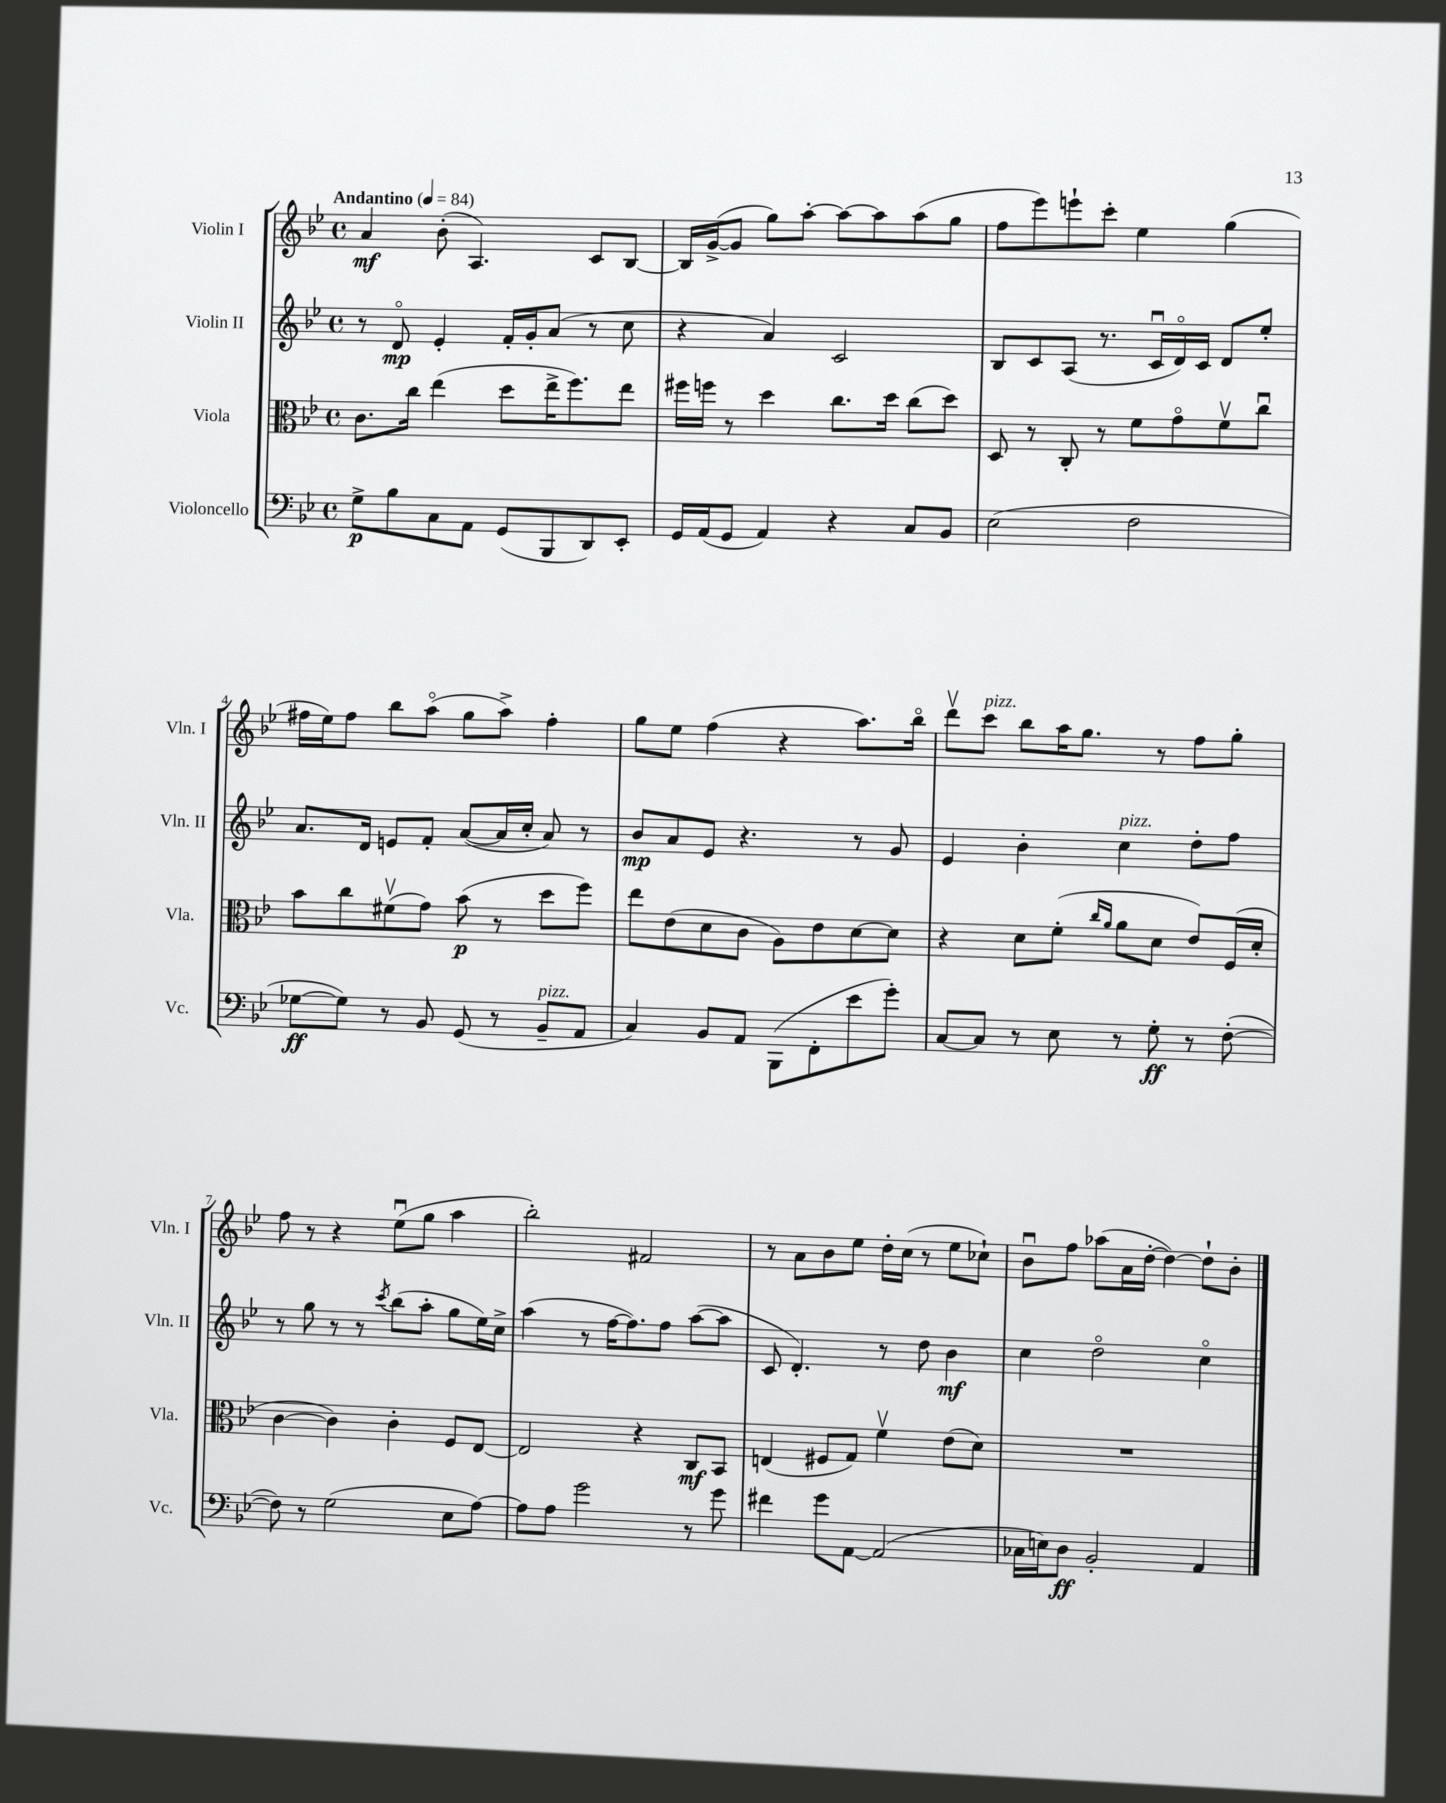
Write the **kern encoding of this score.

**kern	**kern	**kern	**kern
*staff4	*staff3	*staff2	*staff1
*clefF4	*clefC3	*clefG2	*clefG2
*k[b-e-]	*k[b-e-]	*k[b-e-]	*k[b-e-]
*M4/4	*M4/4	*M4/4	*M4/4
*met(c)	*met(c)	*met(c)	*met(c)
*MM84	*MM84	*MM84	*MM84
8G^	8.c	8r	4a
8B-	.	8do	.
.	16cc	.	.
8C	(4ee-	4e-'	(8b-'
8AA	.	.	4.A)
(8GG	8dd	16f'	.
.	.	16g'	.
8BBB-	16ee-^	(8a	.
.	8.ff)	.	.
8DD)	.	8r	8c
8EE-'	8ee-	8cc	[8B-
=	=	=	=
16GG	16ff#	4r	16B-]
(16AA	16ff	.	([16g^
8GG	8r	.	8g]
4AA)	4dd	4a)	8gg)
.	.	.	[8aa'
4r	8.cc	2c	8aa_
.	.	.	8aa]
.	16dd	.	.
8C	(8cc	.	(8aa
8BB-	8dd)	.	8gg
=	=	=	=
(2E-	8D	8B-	8ff
.	8r	8c	8eee-)
.	8C'	(8A	8eee`
.	8r	8.r	8ccc'
2F	8f	.	4ee-
.	.	16cu	.
.	8go	16do)	.
.	.	16c	.
.	8fv	8d	(4gg
.	8ccu	8ee-'	.
=	=	=	=
[8G-	8b-	8.a	16ff#
.	.	.	16ee-)
8G-])	8cc	.	8ff#
.	.	16d	.
8r	(8f#v	8e	8bb-
8BB-	8g)	8f'	(8aao
(8GG	(8b-	([8a	8gg
8r	8r	16a]	8aa^)
.	.	16cc'	.
8BB-~	8dd	8a)	4ff#'
8AA	8ff)	8r	.
=	=	=	=
4C)	8ee-	8b-	8gg
.	(8e-	8a	8ee-
8BB-	8d	8e-	(4ff
8AA	8c	4.r	.
(8BBB-	8A)	.	4r
8FF'	8e-	.	.
8e-	[8d	8r	8.aa)
8g')	8d]	8g	.
.	.	.	16bb-o
=	=	=	=
[8C	4r	4e-	8dddv
8C]	.	.	8ccc
8r	8d	4b-'	8bb-
8E-	(8f'	.	16aa
.	.	.	8.gg
.	16qqcc	.	.
.	16qqa	.	.
8r	8a	4cc	.
8G'	8d	.	8r
8r	8e-)	8dd'	8ff
([8F'	(16F	8ff	8gg'
.	16d'	.	.
=	=	=	=
8F])	[4c	8r	8ff
8r	.	8gg	8r
(2G	4c])	8r	4r
.	.	8r	.
.	.	8qccc	.
.	4c'	(8bb-	(8ee-u
.	.	8aa'	8gg
8E-	8F	8gg	4aa
[8A)	[8E-	16ee-)	.
.	.	16cc^	.
=	=	=	=
8A]	2E-]	(4aa	2bb-')
8A	.	.	.
2g	.	8r	.
.	.	[16ff	.
.	.	8.ff])	.
.	4r	.	2f#
.	.	8ff	.
8r	8C	([8aa	.
8g	8BB-	8aa]	.
=	=	=	=
4f#	(4E	8c	8r
.	.	4.d')	8a
8g	8F#	.	8b-
[8AA	8G)	.	8ee-
(2AA]	4fv	8r	16dd'
.	.	.	(16cc
.	.	8dd	8r
.	(8e-	4b-	8ee-
.	8d)	.	8cc-`)
=	=	=	=
16C-	1r	4cc	8b-u
16E)	.	.	.
8D	.	.	8ff
2BB-'	.	2ddo	(8aa-
.	.	.	16a
.	.	.	[16dd'
.	.	.	4dd_)
4AA	.	4cco	8dd`]
.	.	.	8b-'
==	==	==	==
*-	*-	*-	*-
